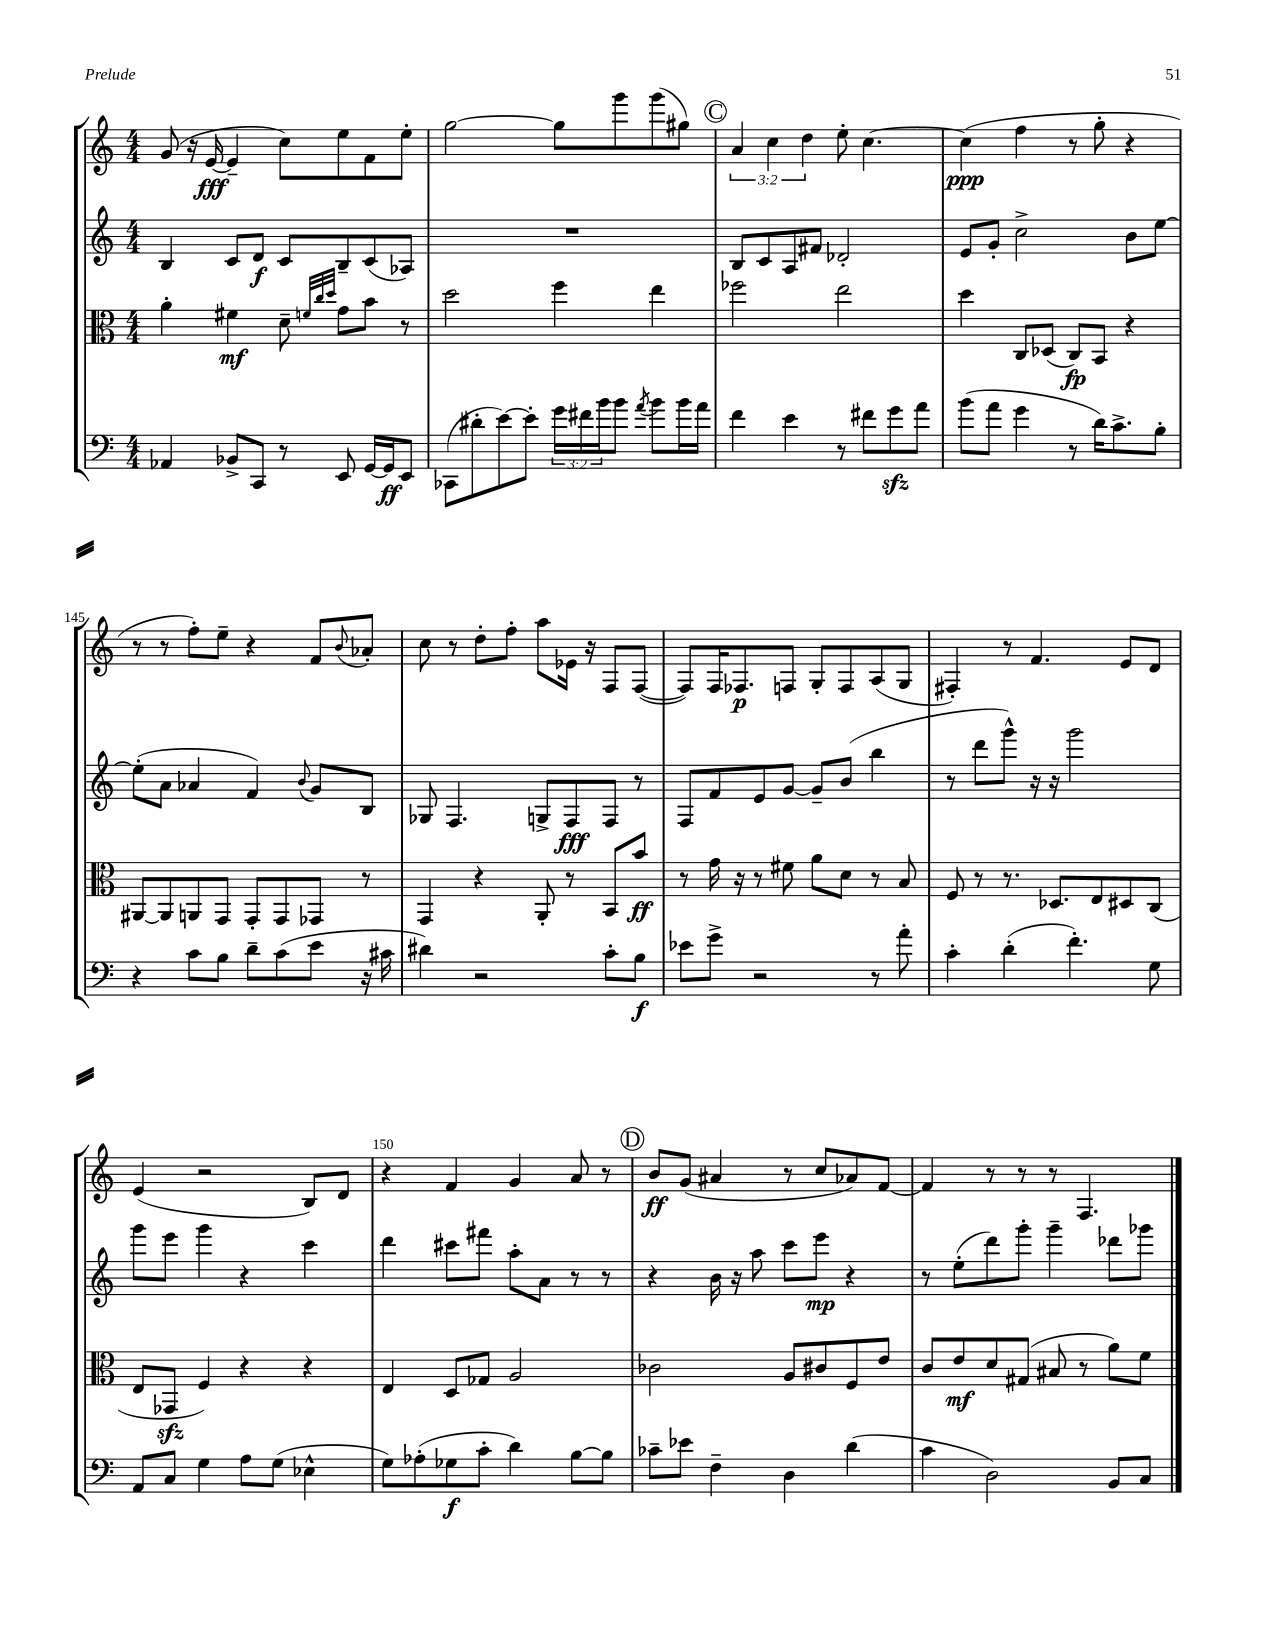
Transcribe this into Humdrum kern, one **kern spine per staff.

**kern	**dynam	**kern	**dynam	**kern	**dynam	**kern	**dynam
*part4	*part4	*part3	*part3	*part2	*part2	*part1	*part1
*staff4	*staff4	*staff3	*staff3	*staff2	*staff2	*staff1	*staff1
*clefF4	*	*clefC3	*	*clefG2	*	*clefG2	*
*k[]	*	*k[]	*	*k[]	*	*k[]	*
*M4/4	*	*M4/4	*	*M4/4	*	*M4/4	*
=141	=141	=141	=141	=141	=141	=141	=141
4AA-X/	.	4a'\	.	4B/	.	(8g/	.
.	.	.	.	.	.	16r	.
.	.	.	.	.	.	[16e/	fff
8BB-X^/L	.	4f#X\	mf	8c/L	.	4e~/]	.
8CC/J	.	.	.	8d/J	f	.	.
8r	.	8d~\	.	8c/L	.	8cc\L)	.
.	.	32qqfn/LLL	.	.	.	.	.
.	.	32qqcc/	.	.	.	.	.
.	.	32qqdd/JJJ	.	.	.	.	.
8EE/	.	8g\L	.	8B~/	.	8ee\	.
[16GG/LL	.	8b\J	.	(8c/	.	8f\	.
16GG/J]	ff	.	.	.	.	.	.
8EE/J	.	8r	.	8A-X/J)	.	8ee'\J	.
=142	=142	=142	=142	=142	=142	=142	=142
(8CC-X\L	.	2dd\	.	1r	.	[2gg\	.
8d#X'\	.	.	.	.	.	.	.
[8e\)	.	.	.	.	.	.	.
8e'\J]	.	.	.	.	.	.	.
24g\LL	.	4ff\	.	.	.	8gg\L]	.
24f#X\	.	.	.	.	.	.	.
24b\J	.	.	.	.	.	.	.
8b\J	.	.	.	.	.	8ggg\	.
8qa/	.	.	.	.	.	.	.
8b\L	.	4ee\	.	.	.	(8ggg\	.
16b\L	.	.	.	.	.	8gg#X\J)	.
16a\JJ	.	.	.	.	.	.	.
!!LO:REH:place=s1:t=C
=143	=143	=143	=143	=143	=143	=143	=143
4f\	.	2ff-X\	.	8B/L	.	6a/	.
.	.	.	.	8c/	.	.	.
.	.	.	.	.	.	6cc\	.
4e\	.	.	.	8A/	.	.	.
.	.	.	.	.	.	6dd\	.
.	.	.	.	8f#X/J	.	.	.
8r	.	2ee\	.	2d-X'/	.	8ee'\	.
8f#X\L	.	.	.	.	.	[4.cc\	.
8gzz\	.	.	.	.	.	.	.
8a\J	.	.	.	.	.	.	.
=144	=144	=144	=144	=144	=144	=144	=144
(8b\L	.	4dd\	.	8e/L	.	(4cc\]	ppp
8a\J	.	.	.	8g'/J	.	.	.
4g\	.	8C/L	.	2cc^\	.	4ff\	.
.	.	(8D-X/J	.	.	.	.	.
8r	.	8C/L)	fp	.	.	8r	.
16d\KL)	.	8BB/J	.	.	.	8gg'\	.
8.c^\	.	.	.	.	.	.	.
.	.	4r	.	8b\L	.	4r	.
8B'\J	.	.	.	[8ee\J	.	.	.
!!LO:LB:g=z
=145	=145	=145	=145	=145	=145	=145	=145
4r	.	[8AA#X/L	.	(8ee'\L]	.	8r	.
.	.	8AA#/]	.	8a\J	.	8r	.
8c\L	.	8AAn/	.	4a-X/	.	8ff'\L)	.
8B\J	.	8GG/J	.	.	.	8ee~\J	.
8d~\L	.	8GG'/L	.	4f/)	.	4r	.
(8c\	.	8GG/	.	.	.	.	.
.	.	.	.	8qqb/	.	.	.
8e\J	.	8GG-X/J	.	8g/L	.	8f/L	.
.	.	.	.	.	.	8qqb/	.
16r	.	8r	.	8B/J	.	8a-X'/J	.
16c#X\	.	.	.	.	.	.	.
=146	=146	=146	=146	=146	=146	=146	=146
4d#X\)	.	4GG/	.	8G-X/	.	8cc\	.
.	.	.	.	4.F/	.	8r	.
2r	.	4r	.	.	.	8dd'\L	.
.	.	.	.	.	.	8ff'\J	.
.	.	8AA'/	.	8Gn^/L	.	8aa\L	.
.	.	8r	.	8F/	fff	16e-X\Jk	.
.	.	.	.	.	.	16r	.
8c'\L	.	8BB/L	.	8F/J	.	8F/L	.
8B\J	f	8b/J	ff	8r	.	([8F/J	.
=147	=147	=147	=147	=147	=147	=147	=147
8e-X\L	.	8r	.	8F/L	.	8F/L])	.
8g^\J	.	16g\	.	8f/	.	16F/K	.
.	.	16r	.	.	.	8.F-X/	p
2r	.	8r	.	8e/	.	.	.
.	.	8f#X\	.	[8g/J	.	8Fn/J	.
.	.	8a\L	.	8g~/L]	.	8G'/L	.
.	.	8d\J	.	(8b/J	.	8F/	.
8r	.	8r	.	4bb\	.	(8A/	.
8a'\	.	8B/	.	.	.	8G/J	.
=148	=148	=148	=148	=148	=148	=148	=148
4c'\	.	8F/	.	8r	.	4F#X'/)	.
.	.	8r	.	8ddd\L	.	.	.
(4d'\	.	8.r	.	8ggg^^\J)	.	8r	.
.	.	.	.	16r	.	4.f/	.
.	.	8.D-X/L	.	16r	.	.	.
4.f'\)	.	.	.	2ggg\	.	.	.
.	.	8E/	.	.	.	.	.
.	.	8D#X/	.	.	.	8e/L	.
8G\	.	(8C/J	.	.	.	8d/J	.
!!LO:LB:g=z
=149	=149	=149	=149	=149	=149	=149	=149
8AA/L	.	8E/L	.	8ggg\L	.	(4e/	.
8C/J	.	8GG-Xzz/J	.	8eee\J	.	.	.
4G\	.	4F/)	.	4ggg\	.	2r	.
8A\L	.	4r	.	4r	.	.	.
(8G\J	.	.	.	.	.	.	.
4E-X^^\	.	4r	.	4ccc\	.	8B/L)	.
.	.	.	.	.	.	8d/J	.
=150	=150	=150	=150	=150	=150	=150	=150
8G\L)	.	4E/	.	4ddd\	.	4r	.
(8A-X'\	.	.	.	.	.	.	.
8G-X\	f	8D/L	.	8ccc#X\L	.	4f/	.
8c'\J	.	8G-X/J	.	8fff#X\J	.	.	.
4d\)	.	2A/	.	8aa'\L	.	4g/	.
.	.	.	.	8a\J	.	.	.
[8B\L	.	.	.	8r	.	8a/	.
8B\J]	.	.	.	8r	.	8r	.
!!LO:REH:place=s1:t=D
=151	=151	=151	=151	=151	=151	=151	=151
8c-X~\L	.	2c-X\	.	4r	.	8b/L	ff
8e-X\J	.	.	.	.	.	(8g/J	.
4F~\	.	.	.	16b\	.	4a#X/	.
.	.	.	.	16r	.	.	.
.	.	.	.	8aa\	.	.	.
4D\	.	8A/L	.	8ccc\L	.	8r	.
.	.	8c#X/	.	8eee\J	mp	8cc/L	.
(4d\	.	8F/	.	4r	.	8a-X/)	.
.	.	8e/J	.	.	.	[8f/J	.
=152	=152	=152	=152	=152	=152	=152	=152
4c\	.	8c/L	.	8r	.	4f/]	.
.	.	8e/	mf	(8ee'\L	.	.	.
2D\)	.	8d/	.	8ddd\)	.	8r	.
.	.	(8G#X/J	.	8ggg'\J	.	8r	.
.	.	8B#X/	.	4ggg~\	.	8r	.
.	.	8r	.	.	.	4.F/	.
8BB/L	.	8a\L)	.	8ddd-X\L	.	.	.
8C/J	.	8f\J	.	8ggg-X\J	.	.	.
==	==	==	==	==	==	==	==
*-	*-	*-	*-	*-	*-	*-	*-
